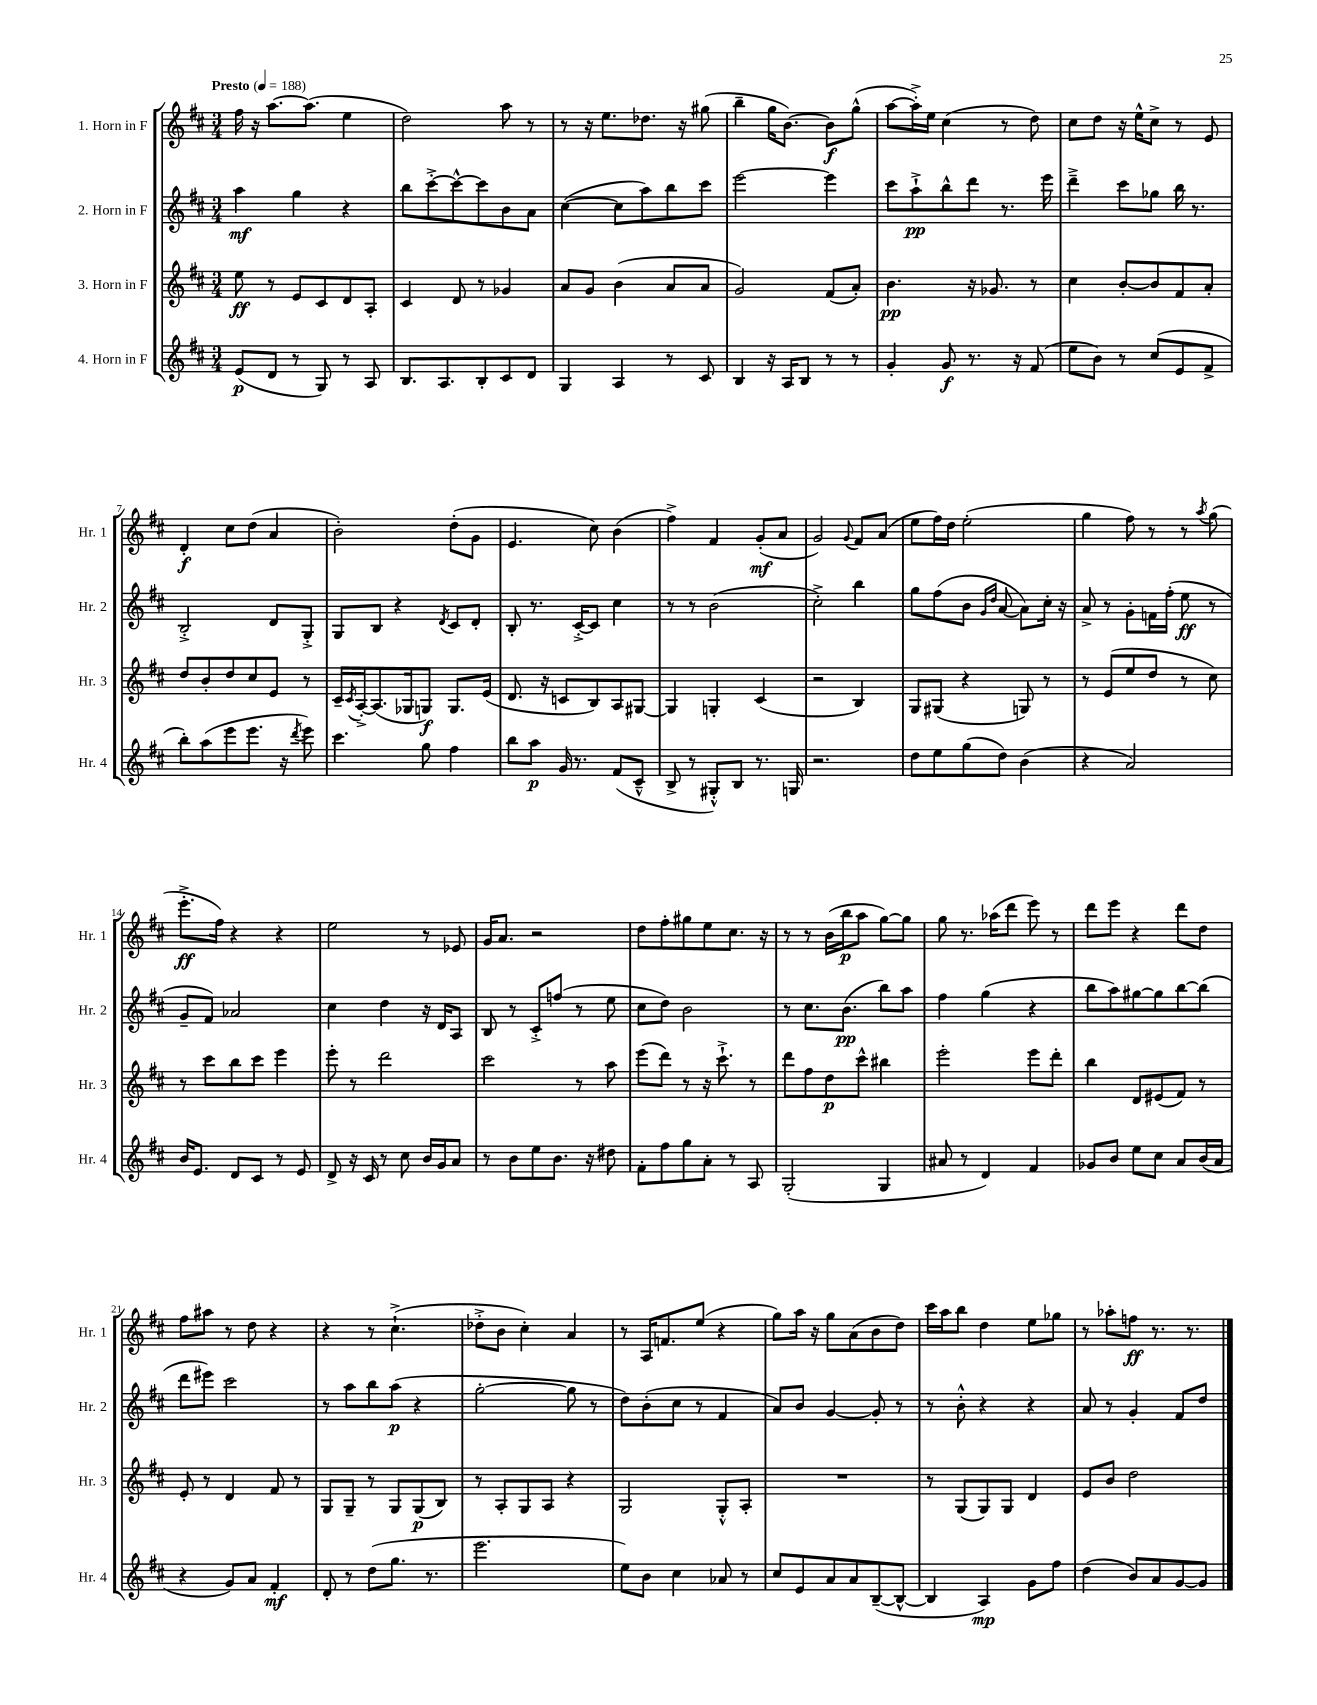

**kern	**dynam	**kern	**dynam	**kern	**dynam	**kern	**dynam
*part4	*part4	*part3	*part3	*part2	*part2	*part1	*part1
*staff4	*staff4	*staff3	*staff3	*staff2	*staff2	*staff1	*staff1
*I"4. Horn in F	*	*I"3. Horn in F	*	*I"2. Horn in F	*	*I"1. Horn in F	*
*I'Hr. 4	*	*I'Hr. 3	*	*I'Hr. 2	*	*I'Hr. 1	*
*clefG2	*	*clefG2	*	*clefG2	*	*clefG2	*
*k[f#c#]	*	*k[f#c#]	*	*k[f#c#]	*	*k[f#c#]	*
*M3/4	*	*M3/4	*	*M3/4	*	*M3/4	*
*MM188	*	*MM188	*	*MM188	*	*MM188	*
=1	=1	=1	=1	=1	=1	=1	=1
!	!	!	!	!	!	!LO:TX:a:B:t=Presto	!
(8e/L	p	8ee\	ff	4aa\	mf	16ff#\	.
.	.	.	.	.	.	16r	.
8d/J	.	8r	.	.	.	[8.aa\L	.
8r	.	8e/L	.	4gg\	.	.	.
.	.	.	.	.	.	(8.aa\J]	.
8G/)	.	8c#/	.	.	.	.	.
8r	.	8d/	.	4r	.	4ee\	.
8A/	.	8A'/J	.	.	.	.	.
=2	=2	=2	=2	=2	=2	=2	=2
8.B/L	.	4c#/	.	8bb\L	.	2dd\)	.
.	.	.	.	[8ccc#'^\	.	.	.
8.A/	.	.	.	.	.	.	.
.	.	8d/	.	8ccc#^^\_	.	.	.
8B'/	.	8r	.	8ccc#\]	.	.	.
8c#/	.	4g-X/	.	8b\	.	8aa\	.
8d/J	.	.	.	8a\J	.	8r	.
=3	=3	=3	=3	=3	=3	=3	=3
4G/	.	8a/L	.	([4cc#\	.	8r	.
.	.	8g/J	.	.	.	16r	.
.	.	.	.	.	.	8.ee\L	.
4A/	.	(4b\	.	8cc#\L]	.	.	.
.	.	.	.	8aa\)	.	8.dd-X\J	.
8r	.	8a/L	.	8bb\	.	.	.
.	.	.	.	.	.	16r	.
8c#/	.	8a/J	.	8ccc#\J	.	(8gg#X\	.
=4	=4	=4	=4	=4	=4	=4	=4
4B/	.	2g/)	.	[2eee\	.	4bb~\	.
16r	.	.	.	.	.	16gg\KL	.
16A/KL	.	.	.	.	.	[8.b\J)	.
8B/J	.	.	.	.	.	.	.
8r	.	(8f#/L	.	4eee\]	.	8b\L]	f
8r	.	8a'/J)	.	.	.	(8gg^^\J	.
=5	=5	=5	=5	=5	=5	=5	=5
4g'/	.	4.b\	pp	8ccc#\L	.	[8aa\L	.
.	.	.	.	8aa`^\	pp	16aa'^\L])	.
.	.	.	.	.	.	16ee\JJ	.
8g/	f	.	.	8bb^^\	.	(4cc#\	.
8.r	.	16r	.	8ddd\J	.	.	.
.	.	8.g-X/	.	.	.	.	.
.	.	.	.	8.r	.	8r	.
16r	.	.	.	.	.	.	.
(8f#/	.	8r	.	.	.	8dd\)	.
.	.	.	.	16eee\	.	.	.
=6	=6	=6	=6	=6	=6	=6	=6
8ee\L	.	4cc#\	.	4ddd~^\	.	8cc#\L	.
8b\J)	.	.	.	.	.	8dd\J	.
8r	.	[8b'/L	.	8ccc#\L	.	16r	.
.	.	.	.	.	.	16ee^^\KL	.
(8cc#/L	.	8b/]	.	8gg-X\J	.	8cc#^\J	.
8e/	.	8f#/	.	16bb\	.	8r	.
.	.	.	.	8.r	.	.	.
8f#^/J	.	8a'/J	.	.	.	8e/	.
!!LO:LB:g=z
=7	=7	=7	=7	=7	=7	=7	=7
8bb'\L)	.	8dd/L	.	2B'^/	.	4d'/	f
(8aa\	.	8b'/	.	.	.	.	.
8eee\	.	8dd/	.	.	.	8cc#\L	.
8.eee\J	.	8cc#/	.	.	.	(8dd\J	.
.	.	8e/J	.	8d/L	.	4a/	.
16r	.	.	.	.	.	.	.
8qddd/	.	.	.	.	.	.	.
8eee\)	.	8r	.	8G'^/J	.	.	.
=8	=8	=8	=8	=8	=8	=8	=8
4.ccc#\	.	16c#~/LL	.	8G/L	.	2b'\)	.
.	.	8qc#/	.	.	.	.	.
.	.	[16A'^/J	.	.	.	.	.
.	.	(8.A/]	.	8B/J	.	.	.
.	.	.	.	4r	.	.	.
.	.	16G-X/k	.	.	.	.	.
8gg\	.	8Gn/J)	f	.	.	.	.
.	.	.	.	8qd/	.	.	.
4ff#\	.	8.G/L	.	8c#/L	.	(8dd'\L	.
.	.	.	.	8d'/J	.	8g\J	.
.	.	(16e/Jk	.	.	.	.	.
=9	=9	=9	=9	=9	=9	=9	=9
8bb\L	.	8.d/	.	8B'/	.	4.e/	.
8aa\J	p	.	.	8.r	.	.	.
.	.	16r	.	.	.	.	.
16g/	.	8cn/L	.	.	.	.	.
8.r	.	.	.	[16c#'^/KL	.	.	.
.	.	8B/)	.	8c#/J]	.	8cc#\)	.
(8f#/L	.	8A/	.	4cc#\	.	(4b\	.
8c#~^^/J	.	[8G#X/J	.	.	.	.	.
=10	=10	=10	=10	=10	=10	=10	=10
8B^/	.	4G#/]	.	8r	.	4ff#^\)	.
8r	.	.	.	8r	.	.	.
8G#X'^^/L)	.	4Gn'/	.	(2b\	.	4f#/	.
8B/J	.	.	.	.	.	.	.
8.r	.	(4c#/	.	.	.	(8g'/L	mf
.	.	.	.	.	.	8a/J	.
16Gn/	.	.	.	.	.	.	.
=11	=11	=11	=11	=11	=11	=11	=11
2.r	.	2r	.	2cc#'^\)	.	2g/)	.
.	.	.	.	.	.	8qqg/	.
.	.	4B/)	.	4bb\	.	8f#/L	.
.	.	.	.	.	.	(8a/J	.
=12	=12	=12	=12	=12	=12	=12	=12
8dd\L	.	8G/L	.	8gg\L	.	8ee\L	.
8ee\	.	(8G#X/J	.	(8ff#\	.	16ff#\L)	.
.	.	.	.	.	.	16dd\JJ	.
(8gg\	.	4r	.	8b\J	.	(2ee'\	.
.	.	.	.	16qqg/LL	.	.	.
.	.	.	.	16qqdd/JJ	.	.	.
8dd\J)	.	.	.	[8a/	.	.	.
(4b\	.	8Gn/)	.	8a\L])	.	.	.
.	.	8r	.	16cc#'\Jk	.	.	.
.	.	.	.	16r	.	.	.
=13	=13	=13	=13	=13	=13	=13	=13
4r	.	8r	.	8a^/	.	4gg\	.
.	.	(8e/L	.	8r	.	.	.
2a/)	.	8ee/	.	8g'\L	.	8ff#\)	.
.	.	8dd/J	.	16fn\L	.	8r	.
.	.	.	.	(16ff#'\JJ	.	.	.
.	.	8r	.	8ee\	ff	8r	.
.	.	.	.	.	.	8qaa/	.
.	.	8cc#\)	.	8r	.	(8gg\	.
!!LO:LB:g=z
=14	=14	=14	=14	=14	=14	=14	=14
16b/KL	.	8r	.	8g~/L	.	8.eee'^\L	ff
8.e/J	.	.	.	.	.	.	.
.	.	8ccc#\L	.	8f#/J)	.	.	.
.	.	.	.	.	.	16ff#\Jk)	.
8d/L	.	8bb\	.	2a-X/	.	4r	.
8c#/J	.	8ccc#\J	.	.	.	.	.
8r	.	4eee\	.	.	.	4r	.
8e/	.	.	.	.	.	.	.
=15	=15	=15	=15	=15	=15	=15	=15
8d^/	.	8eee'\	.	4cc#\	.	2ee\	.
16r	.	8r	.	.	.	.	.
16c#/	.	.	.	.	.	.	.
8r	.	2ddd\	.	4dd\	.	.	.
8cc#\	.	.	.	.	.	.	.
16b/LL	.	.	.	16r	.	8r	.
16g/J	.	.	.	16d/KL	.	.	.
8a/J	.	.	.	8A/J	.	8e-X/	.
=16	=16	=16	=16	=16	=16	=16	=16
8r	.	2ccc#\	.	8B/	.	16g/KL	.
.	.	.	.	.	.	8.a/J	.
8b\L	.	.	.	8r	.	.	.
8ee\	.	.	.	8c#'^/L	.	2r	.
8.b\J	.	.	.	(8ffn/J	.	.	.
.	.	8r	.	8r	.	.	.
16r	.	.	.	.	.	.	.
8dd#X\	.	8aa\	.	8ee\	.	.	.
=17	=17	=17	=17	=17	=17	=17	=17
8f#'\L	.	(8eee\L	.	8cc#\L	.	8dd\L	.
8ff#\	.	8ddd\J)	.	8dd\J)	.	8ff#'\	.
8gg\	.	8r	.	2b\	.	8gg#X\	.
8a'\J	.	16r	.	.	.	8ee\	.
.	.	8.ccc#`^\	.	.	.	.	.
8r	.	.	.	.	.	8.cc#\J	.
8A/	.	8r	.	.	.	.	.
.	.	.	.	.	.	16r	.
=18	=18	=18	=18	=18	=18	=18	=18
(2G'/	.	8ddd\L	.	8r	.	8r	.
.	.	8ff#\	.	8.cc#\L	.	8r	.
.	.	8dd\	p	.	.	(16b\LL	.
.	.	.	.	(8.b\J	pp	16bb\J	p
.	.	8ccc#^^\J	.	.	.	8aa\J	.
4G/	.	4bb#X\	.	8bb\L)	.	[8gg\L)	.
.	.	.	.	8aa\J	.	8gg\J]	.
=19	=19	=19	=19	=19	=19	=19	=19
8a#X/	.	2eee'\	.	4ff#\	.	8gg\	.
8r	.	.	.	.	.	8.r	.
4d/)	.	.	.	(4gg\	.	.	.
.	.	.	.	.	.	(16aa-X\KL	.
.	.	.	.	.	.	8ddd\J	.
4f#/	.	8eee\L	.	4r	.	8eee\)	.
.	.	8ddd'\J	.	.	.	8r	.
=20	=20	=20	=20	=20	=20	=20	=20
8g-X/L	.	4bb\	.	8bb\L	.	8ddd\L	.
8b/J	.	.	.	8aa\)	.	8eee\J	.
8ee\L	.	8d/L	.	[8gg#X\	.	4r	.
8cc#\J	.	(8e#X/	.	8gg#\]	.	.	.
8a/L	.	8f#/J)	.	[8bb\	.	8ddd\L	.
(16b/L	.	8r	.	(8bb\J]	.	8dd\J	.
16a/JJ	.	.	.	.	.	.	.
!!LO:LB:g=z
=21	=21	=21	=21	=21	=21	=21	=21
4r	.	8e'/	.	8ddd\L	.	8ff#\L	.
.	.	8r	.	8eee#X\J)	.	8aa#X\J	.
8g/L)	.	4d/	.	2ccc#\	.	8r	.
8a/J	.	.	.	.	.	8dd\	.
4f#'/	mf	8f#/	.	.	.	4r	.
.	.	8r	.	.	.	.	.
=22	=22	=22	=22	=22	=22	=22	=22
8d'/	.	8G/L	.	8r	.	4r	.
8r	.	8G~/J	.	8aa\L	.	.	.
(8dd\L	.	8r	.	8bb\	.	8r	.
8.gg\J	.	8G/L	.	(8aa\J	p	(4.cc#`^\	.
.	.	(8G/	p	4r	.	.	.
8.r	.	.	.	.	.	.	.
.	.	8B/J)	.	.	.	.	.
=23	=23	=23	=23	=23	=23	=23	=23
2.eee\	.	8r	.	[2gg'\	.	8dd-X'^\L	.
.	.	8A'/L	.	.	.	8b\J	.
.	.	8G/	.	.	.	4cc#'\)	.
.	.	8A/J	.	.	.	.	.
.	.	4r	.	8gg\]	.	4a/	.
.	.	.	.	8r	.	.	.
=24	=24	=24	=24	=24	=24	=24	=24
8ee\L)	.	2G/	.	8dd\L)	.	8r	.
8b\J	.	.	.	(8b'\	.	16A/KL	.
.	.	.	.	.	.	8.fn/	.
4cc#\	.	.	.	8cc#\J	.	.	.
.	.	.	.	8r	.	(8ee/J	.
8a-X/	.	8G'^^/L	.	4f#/	.	4r	.
8r	.	8A'/J	.	.	.	.	.
=25	=25	=25	=25	=25	=25	=25	=25
8cc#/L	.	2.r	.	8a/L)	.	8gg\L)	.
8e/	.	.	.	8b/J	.	16aa\Jk	.
.	.	.	.	.	.	16r	.
8a/	.	.	.	[4g/	.	8gg\L	.
8a/	.	.	.	.	.	(8a\	.
([8B~/	.	.	.	8g'/]	.	8b\	.
8B^^/J_	.	.	.	8r	.	8dd\J)	.
=26	=26	=26	=26	=26	=26	=26	=26
4B/]	.	8r	.	8r	.	16ccc#\LL	.
.	.	.	.	.	.	16aa\J	.
.	.	(8G/L	.	8b'^^\	.	8bb\J	.
4A/)	mp	8G/)	.	4r	.	4dd\	.
.	.	8G/J	.	.	.	.	.
8g\L	.	4d/	.	4r	.	8ee\L	.
8ff#\J	.	.	.	.	.	8gg-X\J	.
=27	=27	=27	=27	=27	=27	=27	=27
(4dd\	.	8e/L	.	8a/	.	8r	.
.	.	8b/J	.	8r	.	8aa-X'\L	.
8b/L)	.	2dd\	.	4g'/	.	8ffn\J	ff
8a/	.	.	.	.	.	8.r	.
[8g/	.	.	.	8f#/L	.	.	.
.	.	.	.	.	.	8.r	.
8g/J]	.	.	.	8dd/J	.	.	.
==	==	==	==	==	==	==	==
*-	*-	*-	*-	*-	*-	*-	*-
